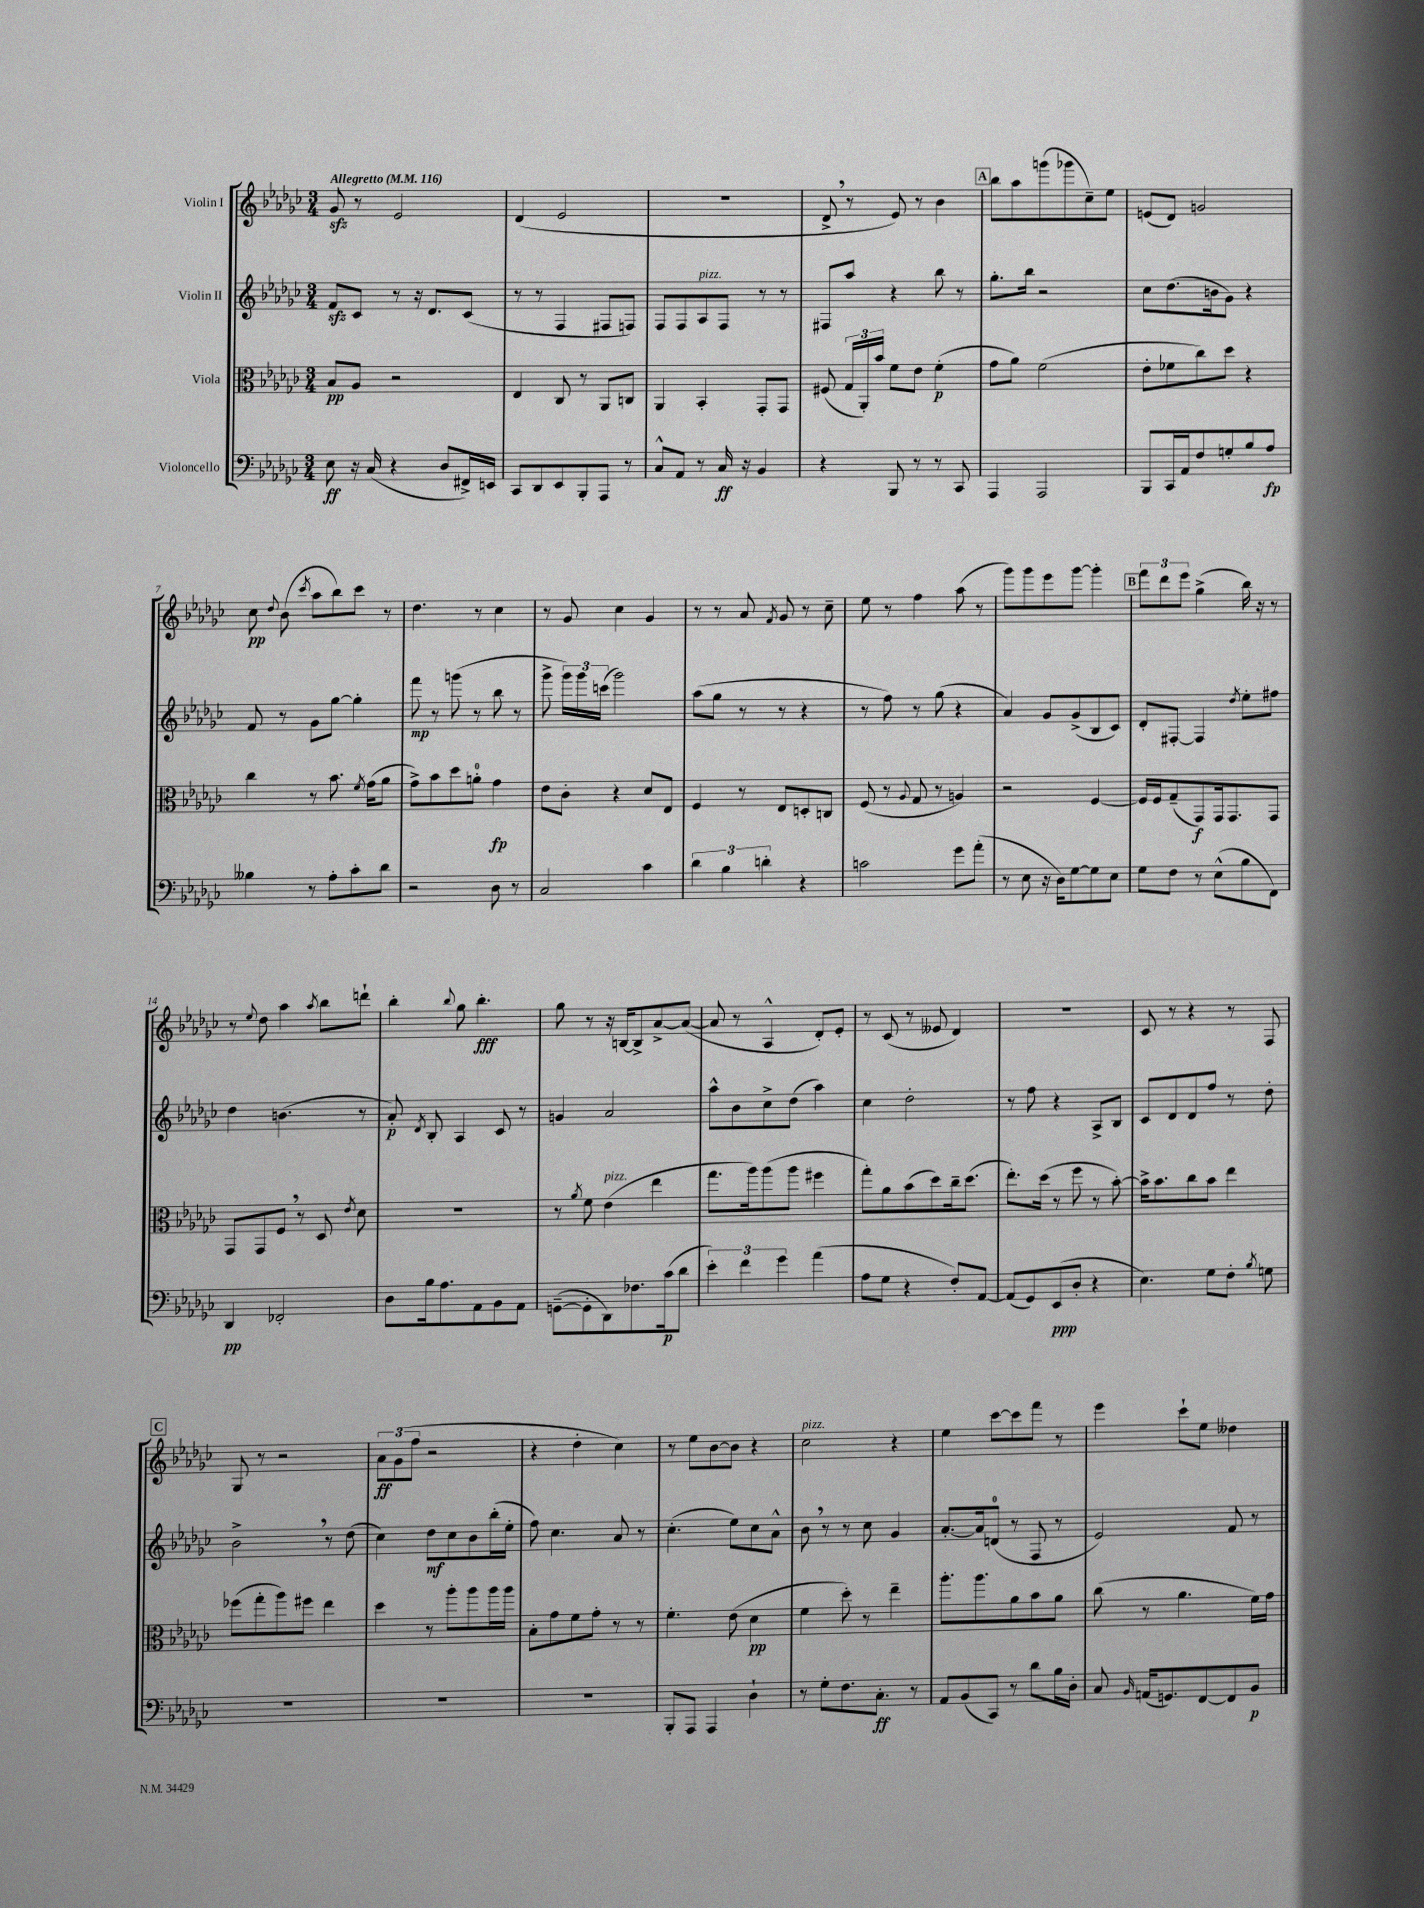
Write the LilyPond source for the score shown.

<<
\new StaffGroup <<
\new Staff = "s0" \with { instrumentName = "Violin I" } {
    \clef treble \key ges \major \numericTimeSignature \time 3/4 \tempo "Allegretto" 4 = 116
    \autoBeamOff ges'8\sfz r8 ees'2 |
    des'4( ees'2 |
    R2. |
    des'8-> \breathe r8 ees'8) r8 bes'4 |
    \mark \markup { \box "A" } bes''8[ aes''8 g'''8( ges'''8 ces''8--) ees''8] |
    e'8[( des'8]) g'2 |
    ces''8\pp \appoggiatura { des''8 } bes'8( \acciaccatura { ces'''8 } aes''8[ bes''8) ces'''8] r8 |
    des''4. r8 ces''4 |
    r8 ges'8 ces''4 ges'4 |
    r8 r8 aes'8 \acciaccatura { f'8 } ges'8 r8 ces''8-- |
    ees''8 r8 f''4 aes''8( r8 |
    ges'''8[) ges'''8 ees'''8 ges'''8]~ ges'''4-. |
    \mark \markup { \box "B" } \tuplet 3/2 { f'''8[ des'''8 ees'''8] } ges''4->( bes''16) r16 r8 |
    r8 \appoggiatura { ees''8 } des''8 aes''4 \acciaccatura { aes''8 } bes''8[ d'''8]-! |
    bes''4-. \appoggiatura { bes''8 } ges''8 bes''4.-.\fff |
    ges''8 r8 r16 b16[~ b8-> aes'8~-> aes'8]~( |
    aes'8 r8 aes4-^ des'8[-.) ees'8]-. |
    r8 ces'8( r8 eeses'8 des'4) |
    R2. |
    ces'8 r8 r4 r8 f8 |
    \mark \markup { \box "C" } ges8 r8 r2 |
    \tuplet 3/2 { aes'8[\ff ges'8( f''8] } r2 |
    r4 des''4-. ces''4) |
    r8 ees''8[ bes'8~ bes'8] r4 |
    ces''2^\markup { \italic "pizz." } r4 |
    ees''4 ces'''8[~ ces'''8 f'''8] r8 |
    ees'''4 ces'''8[-! ees''8] deses''4 \bar "|." |
}
\new Staff = "s1" \with { instrumentName = "Violin II" } {
    \clef treble \key ges \major \numericTimeSignature \time 3/4
    \autoBeamOff f'8[\sfz ces'8] r8 r16 des'8.[ ces'8]( |
    r8 r8 f4 fis8[ f8]) |
    f8[ f8 aes8^\markup { \italic "pizz." } f8] r8 r8 |
    fis8[ aes''8] r4 bes''8 r8 |
    \mark \markup { \box "A" } ges''8.[-. bes''16] r2 |
    ces''8[ des''8.( b'16 ges'8]) r4 |
    f'8 r8 ges'8[ ges''8]~ ges''4-. |
    f'''8\mp r8 g'''8( r8 bes''8 r8 |
    ges'''8-> \tuplet 3/2 { ges'''16[) ges'''16 c'''16]( } ges'''2) |
    aes''8[( ges''8] r8 r8 r4 |
    r8 f''8) r8 ges''8( r4 |
    aes'4) ges'8[ ges'8->( bes8 ces'8]) |
    \mark \markup { \box "B" } des'8[-. fis8]~-. fis4 \acciaccatura { des''8 } ees''8[-. fis''8] |
    des''4 b'4.( r8 |
    aes'8-.\p) \acciaccatura { des'8 } bes8-. aes4 ces'8 r8 |
    g'4 aes'2 |
    aes''8[-^ bes'8 ces''8-> des''8]( aes''4) |
    ces''4 des''2-. |
    r8 f''8 r4 aes8[-> bes8] |
    ces'8[ des'8 des'8 f''8] r8 des''8-. |
    \mark \markup { \box "C" } bes'2-> \breathe r8 des''8( |
    ces''4) des''8[\mf ces''8 bes'8 bes''16-.( ees''16]-. |
    f''8) ces''4. aes'8 r8 |
    ces''4.-.( ees''8[) ces''8 aes'8]-^ |
    bes'8 \breathe r8 r8 ces''8 ges'4 |
    aes'8.[~-. aes'16 d'8]-0( r8 f8 r8 |
    ees'2) f'8 r8 \bar "|." |
}
\new Staff = "s2" \with { instrumentName = "Viola" } {
    \clef alto \key ges \major \numericTimeSignature \time 3/4
    \autoBeamOff bes8[\pp aes8] r2 |
    ees4 ces8 r8 aes,8[ c8] |
    aes,4 bes,4-. ges,8[-. ges,8] |
    fis8( \tuplet 3/2 { ges16[ aes,16-.) bes'16] } f'8[ ees'8] f'4-.\p( |
    \mark \markup { \box "A" } ges'8[ aes'8]) f'2( |
    ees'8[-. fes'8 ces''8) des''8] r4 |
    ces''4 r8 bes'8. \acciaccatura { f'8 } ges'16[( aes'8] |
    ges'8[->) bes'8 des''8 a'8]-0-. ges'4\fp |
    ees'8[ ces'8]-. r4 des'8[ ees8] |
    f4 r8 ees8[ d8-. c8] |
    f8( r8 \appoggiatura { aes8 } ges8 r8 a4) |
    r2 f4~ |
    \mark \markup { \box "B" } f16[ f16 ges8--( ges,8\f) ges,16 ges,8. ges,8] |
    ges,8[ ges,8 f8] \breathe r8 des8 \acciaccatura { ees'8 } des'8 |
    R2. |
    r8 \acciaccatura { aes'8 } f'8 ees'4^\markup { \italic "pizz." }( ees''4 |
    ges''8.[ aes''16) aes''8( aes''8] fis''4 |
    ges''8[-.) aes'8 bes'8( des''8) ces''16-- des''8.]( |
    ees''8.[-.) des''16]( r8 f''8 r8 bes'8~-.) |
    bes'16[-> bes'8. ces''8 bes'8] ees''4 |
    \mark \markup { \box "C" } fes''8[( ges''8-. aes''8) fis''8] ees''4 |
    des''4 r8 aes''8[-. aes''8 aes''16 aes''16] |
    bes8[-. ges'8 f'8 ges'8]-. r8 r8 |
    f'4.-. ees'8( des'4\pp |
    f'4 des''8-.) r8 ees''4-- |
    aes''8.[-. aes''8. aes'8 bes'8 aes'8] |
    ces''8( r8 aes'4. f'16[) ges'16] \bar "|." |
}
\new Staff = "s3" \with { instrumentName = "Violoncello" } {
    \clef bass \key ges \major \numericTimeSignature \time 3/4
    \autoBeamOff ees8\ff r16 ces16( r4 des8[ fis,16->) e,16] |
    ces,8[ des,8 ees,8 bes,,8-. aes,,8] r8 |
    ces8[-^ aes,8] r8 ces16\ff r16 bes,4 |
    r4 bes,,8 r8 r8 ces,8 |
    \mark \markup { \box "A" } aes,,4 aes,,2 |
    bes,,8[ ces,16 aes,16 f8 g8-. bes8 aes8]\fp |
    beses4 r8 aes8[-. ces'8-. des'8] |
    r2 des8 r8 |
    ces2 ces'4 |
    \tuplet 3/2 { des'4 bes4 d'4-. } r4 |
    c'2 ges'8[ aes'8]-.( |
    r8 ees8 r16 des16[) ges8~ ges8 ees8] |
    \mark \markup { \box "B" } ges8[ f8] r8 ees8[-^( bes8 f,8]) |
    des,4\pp fes,2-. |
    des8[ bes16 aes8. aes,8 bes,8 aes,8] |
    g,8[~--( g,8-. des,8) fes8. ces'16\p( des'8] |
    \tuplet 3/2 { ees'4-.) f'4 ges'4 } aes'4( |
    aes8[ ges8] r4 f8[-.) aes,8]~ |
    aes,8[( ges,8) ees,8\ppp( des8]-. r4 |
    ees4.) ges8[ f8]-. \acciaccatura { bes8 } g8 |
    \mark \markup { \box "C" } R2. |
    R2. |
    R2. |
    bes,,8[-. aes,,8] aes,,4 des4-! |
    r8 ges8[-. f8. ces8.]-.\ff r8 |
    aes,8[ bes,8( ces,8]) r8 des'8[ bes16 des16]-. |
    ces8 \grace { bes,16 } a,16[( g,8.) f,8~ f,8 bes,8]\p \bar "|." |
}
>>
>>
